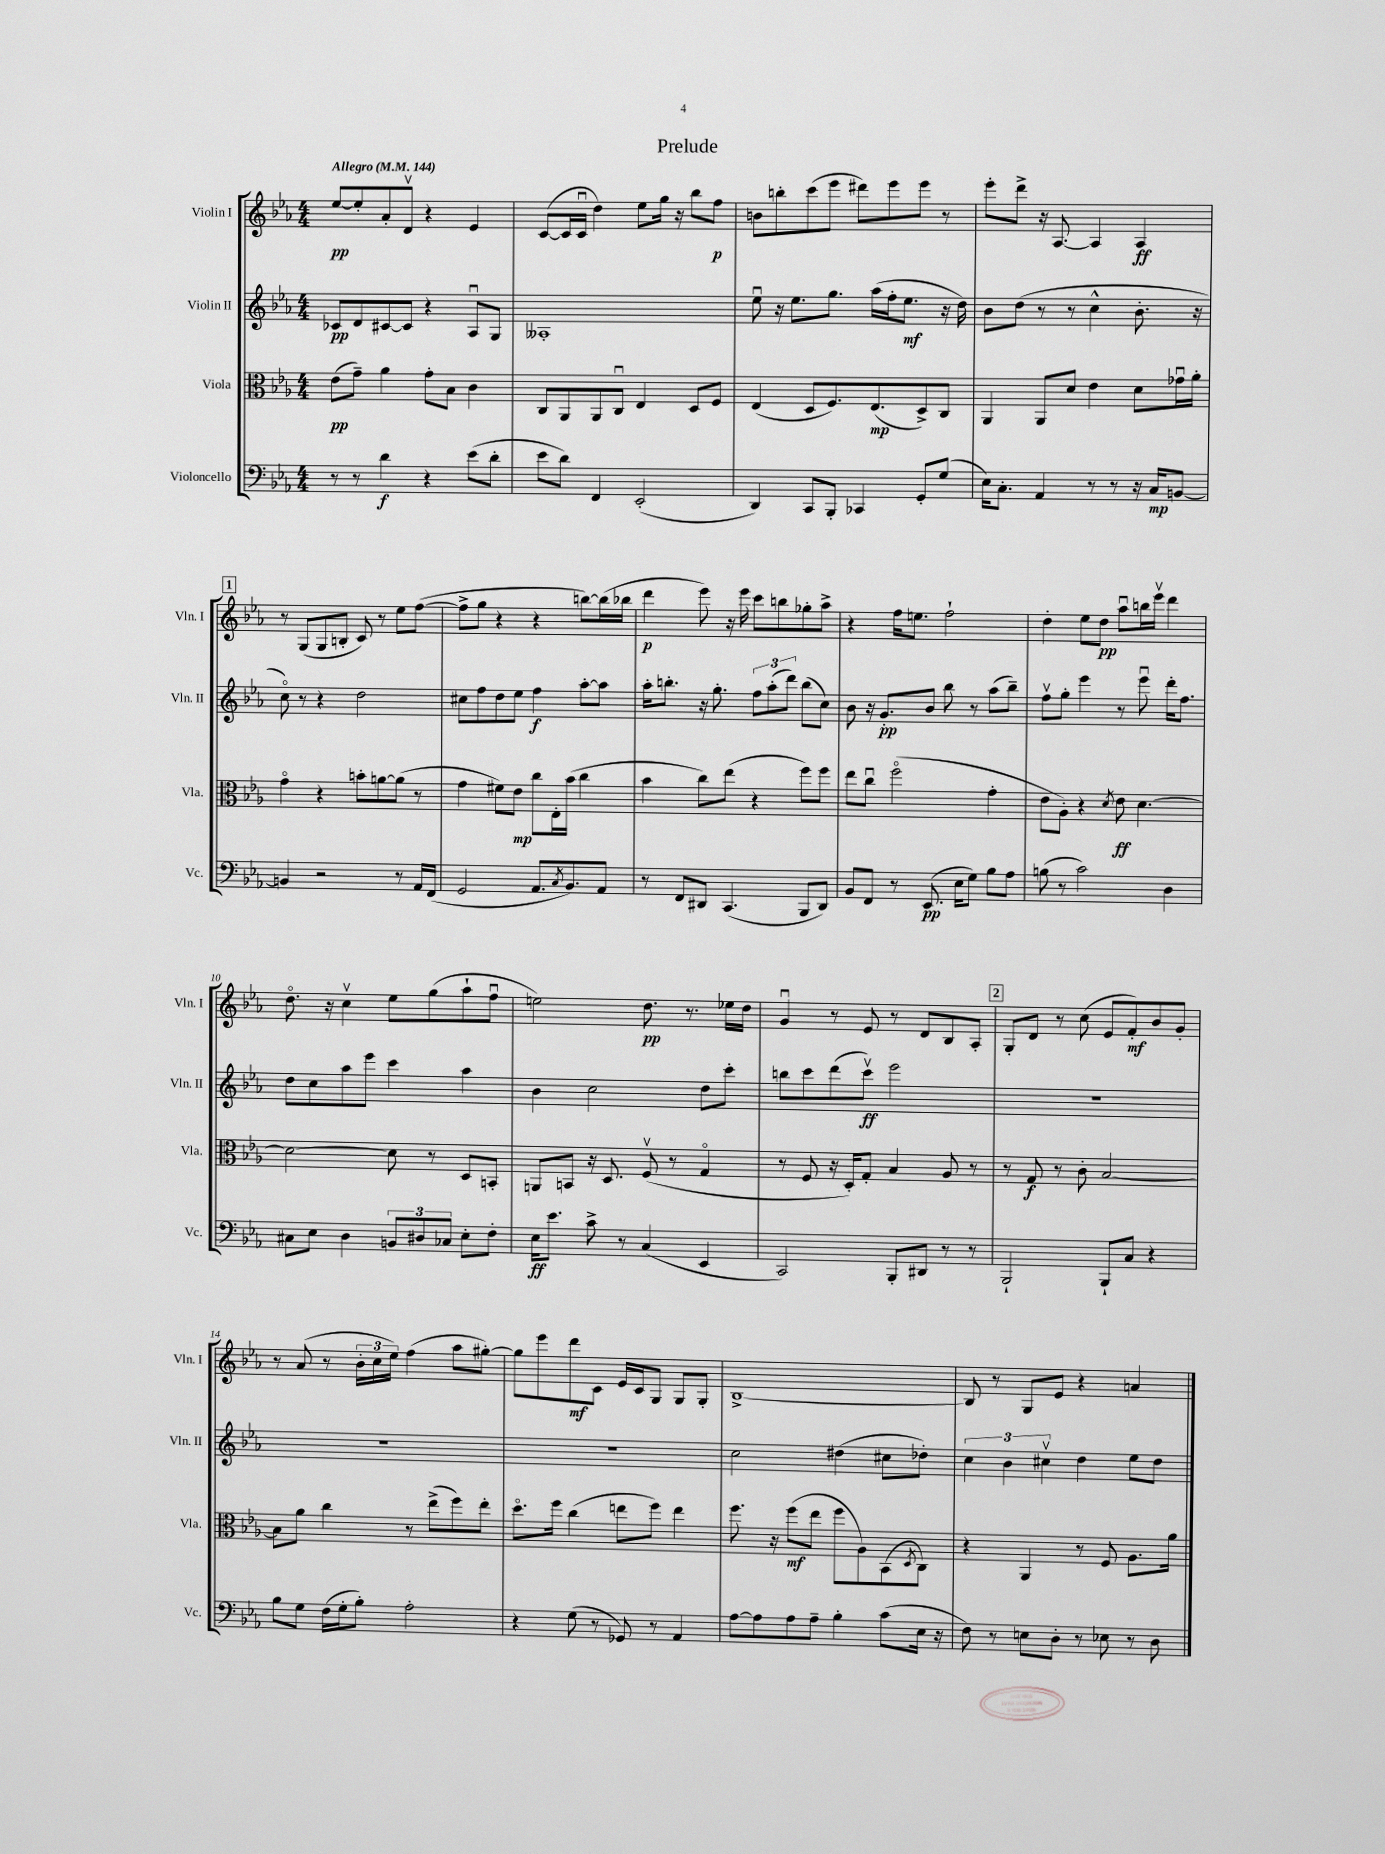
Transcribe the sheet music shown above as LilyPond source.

\header { title = "Prelude" }
<<
\new StaffGroup <<
\new Staff = "s0" \with { instrumentName = "Violin I" shortInstrumentName = "Vln. I" } {
    \clef treble \key ees \major \numericTimeSignature \time 4/4 \tempo "Allegro" 4 = 144
    ees''8~\pp ees''8-. aes'8-. d'8\upbow r4 ees'4 |
    c'8~( c'16 c'16\downbow d''4) ees''8 g''16 r16 bes''8 f''8\p |
    b'8 b''8-. c'''8( ees'''8 dis'''8) ees'''8 ees'''8 r8 |
    ees'''8-. d'''8-> r16 aes8.~ aes4 aes4\ff |
    \mark \markup { \box "1" } r8 g8( g8 b8-. c'8) r8 ees''8 f''8~( |
    f''8-> g''8 r4 r4 b''8~) b''16( bes''16 |
    d'''4\p ees'''8) r16 ees'''16 c'''8 b''8 ges''8-. aes''8-> |
    r4 f''16 e''8. f''2-! |
    d''4-. ees''8 d''8\pp aes''8\downbow b''16 ees'''16\upbow d'''4 |
    d''8.\flageolet r16 c''4\upbow ees''8 g''8( aes''8-! f''8\downbow |
    e''2) d''8.\pp r8. ees''16 d''16 |
    g'4\downbow r8 ees'8 r8 d'8 bes8 aes8-. |
    \mark \markup { \box "2" } g8-. d'8 r8 c''8( ees'8 f'8-.\mf) bes'8 g'8-. |
    r8 aes'8( r8 \tuplet 3/2 { bes'16-. c''16 ees''16) } f''4( aes''8 gis''8~-.) |
    gis''8 ees'''8 d'''8\mf c'8 ees'16 c'16 g8 g8 g8-. |
    bes1~-> |
    bes8 r8 g8 ees'8 r4 a'4 \bar "|." |
}
\new Staff = "s1" \with { instrumentName = "Violin II" shortInstrumentName = "Vln. II" } {
    \clef treble \key ees \major \numericTimeSignature \time 4/4
    ces'8\pp d'8 cis'8~ cis'8 r4 aes8\downbow g8 |
    aeses1-. |
    ees''8\downbow r16 ees''8. g''8. aes''16( f''16-. ees''8.\mf r16 d''16) |
    bes'8 d''8( r8 r8 c''4-^ bes'8.-. r16 |
    \mark \markup { \box "1" } c''8\flageolet) r8 r4 d''2 |
    cis''8 f''8 d''8 ees''8 f''4\f aes''8~-. aes''8 |
    aes''16-. b''8.-. r16 g''8.-. \tuplet 3/2 { f''8 aes''8-.( d'''8) } b''8( c''8) |
    bes'8 r16 g'8.-.\pp bes'8 bes''8 r8 aes''8( bes''8--) |
    f''8\upbow g''8-. ees'''4 r8 ees'''8\downbow d'''16-. f''8. |
    d''8 c''8 aes''8 ees'''8 c'''4 aes''4 |
    bes'4 c''2 d''8 c'''8-. |
    b''8 c'''8 d'''8( c'''8\upbow\ff) ees'''2 |
    \mark \markup { \box "2" } R1 |
    R1 |
    R1 |
    c''2 dis''4( cis''8 des''8-.) |
    \tuplet 3/2 { c''4 bes'4 cis''4\upbow } d''4 ees''8 d''8 \bar "|." |
}
\new Staff = "s2" \with { instrumentName = "Viola" shortInstrumentName = "Vla." } {
    \clef alto \key ees \major \numericTimeSignature \time 4/4
    ees'8\pp( g'8--) aes'4 g'8-. bes8 c'4 |
    c8 aes,8 aes,8 c8\downbow ees4 d8 f8 |
    ees4( d8 f8.) ees8.\mp( d8->) c8 |
    aes,4 aes,8 d'8 ees'4 d'8 ges'16\downbow aes'16-. |
    \mark \markup { \box "1" } g'4\flageolet r4 b'8-. a'8~ a'8( r8 |
    g'4 fis'8) ees'8\mp c''8 ees16-. bes'16( c''4 |
    bes'4 c''8) ees''8( r4 f''8) f''8 |
    ees''8 c''8\downbow f''2\flageolet( g'4-. |
    ees'8 aes8-.) r4 \acciaccatura { d'8 } ees'8\ff d'4.~ |
    d'2~ d'8 r8 d8 b,8-. |
    a,8 b,8 r16 d8. f8\upbow( r8 g4\flageolet |
    r8 f8 r16 d16-.) g8-. bes4 aes8 r8 |
    \mark \markup { \box "2" } r8 g8\f r8 c'8-. bes2~ |
    bes8 aes'8 c''4 r8 ees''8->( f''8) ees''8-. |
    d''8.\flageolet f''16 c''4( e''8 f''8) e''4 |
    f''8. r16 f''8\mf( ees''8 f''8 aes8) bes,8( \acciaccatura { d8 } c8) |
    r4 aes,4 r8 f8 aes8. aes'16 \bar "|." |
}
\new Staff = "s3" \with { instrumentName = "Violoncello" shortInstrumentName = "Vc." } {
    \clef bass \key ees \major \numericTimeSignature \time 4/4
    r8 r8 d'4\f r4 ees'8( d'8-. |
    ees'8 d'8) f,4 ees,2-.( |
    d,4) c,8 bes,,8-. ces,4 g,8-. g8( |
    ees16) c8.-. aes,4 r8 r8 r16 c16\mp b,8~ |
    \mark \markup { \box "1" } b,4 r2 r8 aes,16 f,16( |
    g,2 aes,8. \acciaccatura { c8 } bes,8.) aes,8 |
    r8 f,8 dis,8 c,4.( bes,,8 dis,8) |
    bes,8 f,8 r8 ees,8.\pp( ees16 g8) bes8 aes8 |
    b8( r8 c'2) d4 |
    cis8 ees8 d4 \tuplet 3/2 { b,8 dis8 ces8 } ees8-. f8-. |
    ees16\ff ees'8. c'8-> r8 c4( ees,4 |
    c,2) bes,,8-. dis,8 r8 r8 |
    \mark \markup { \box "2" } bes,,2-! bes,,8-! c8 r4 |
    bes8 g8 f16( g16-. bes8-.) aes2-. |
    r4 g8( r8 ges,8) r8 aes,4 |
    aes8~ aes8 aes8 aes8-- bes4-. c'8( ees16 r16 |
    f8) r8 e8 d8-. r8 ees8 r8 d8 \bar "|." |
}
>>
>>
